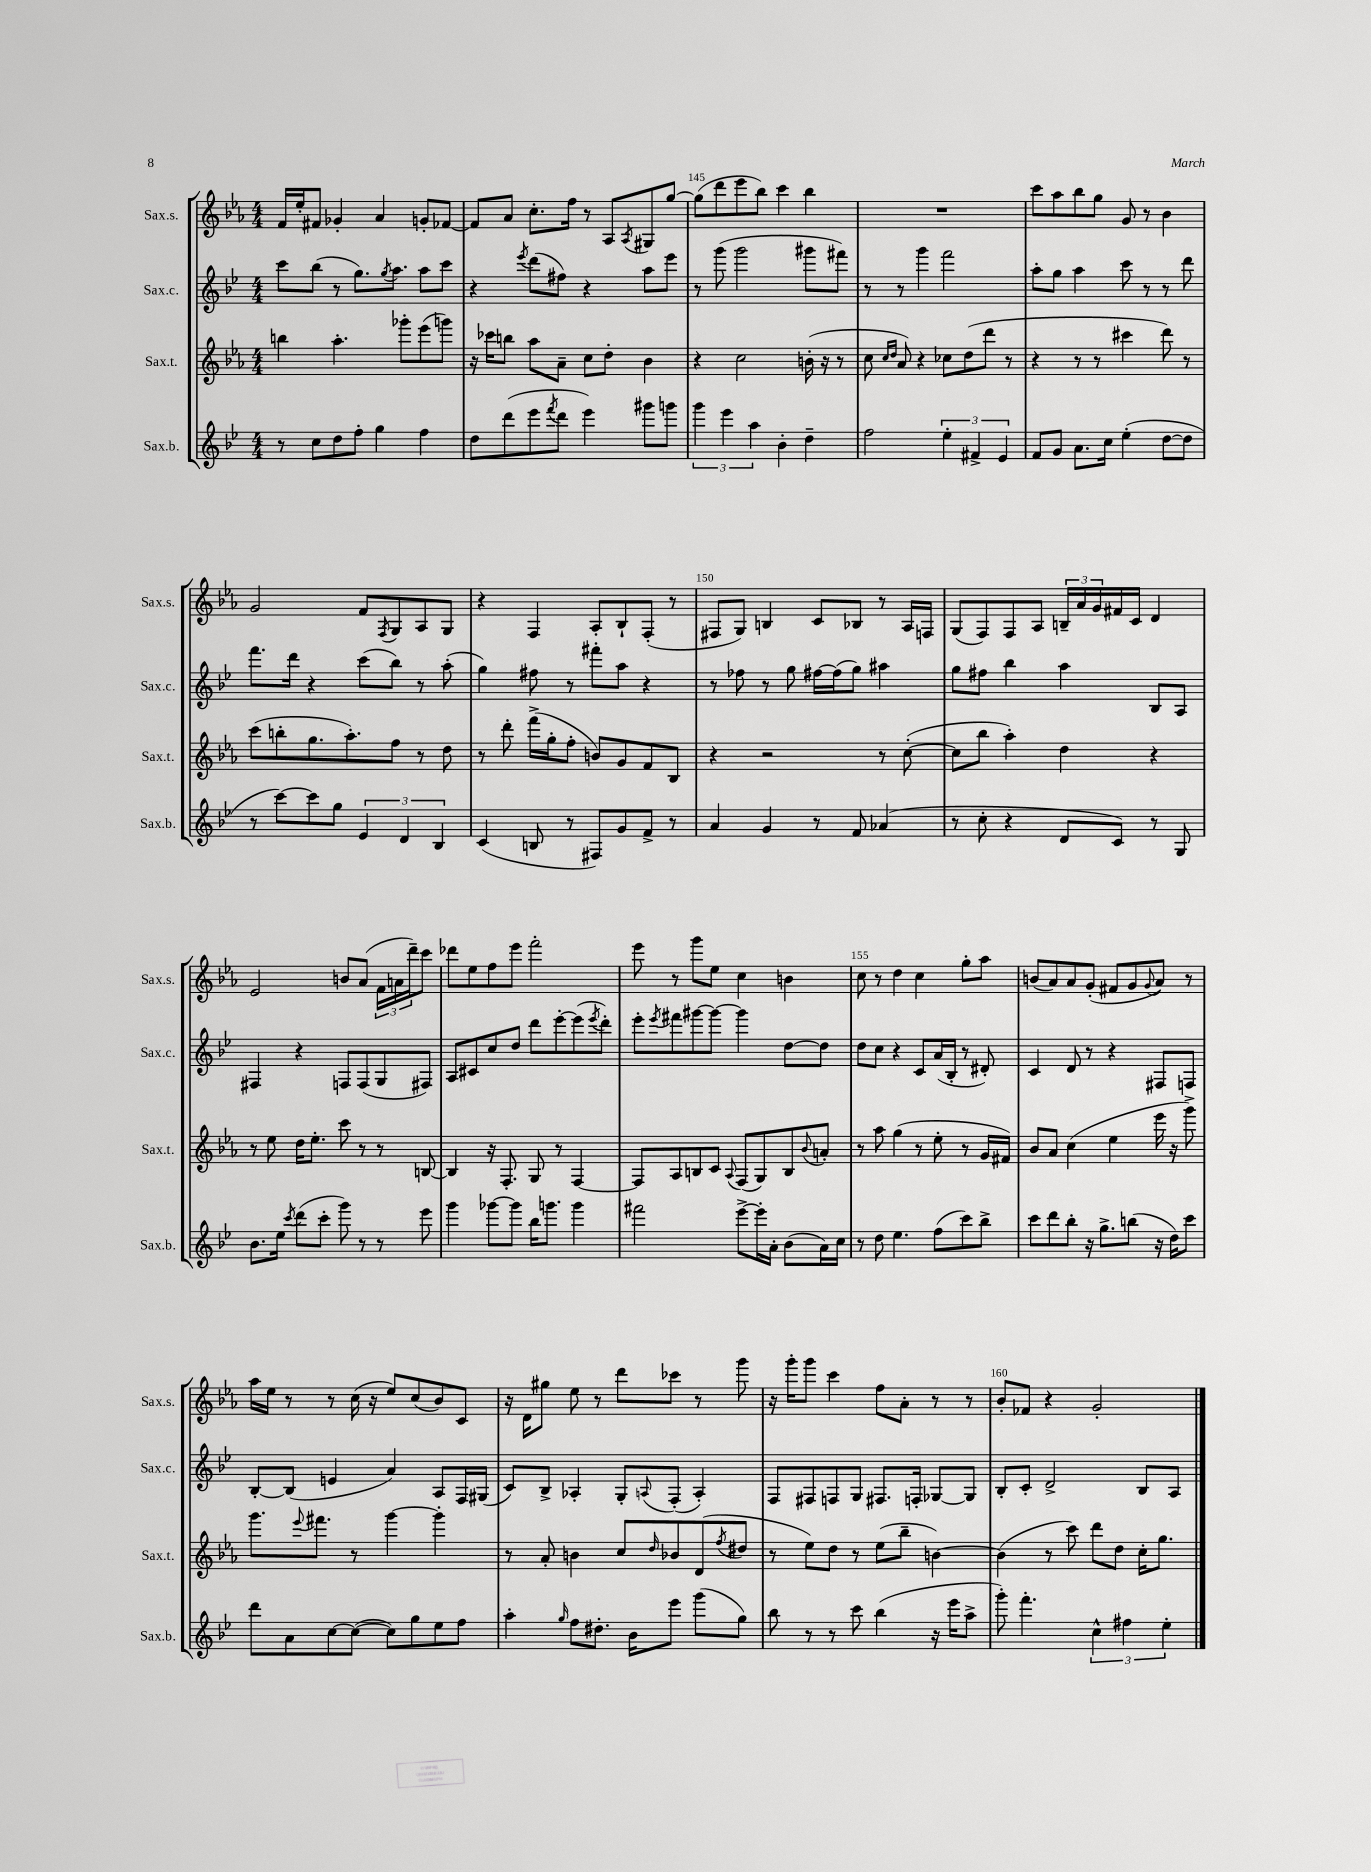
<<
\new StaffGroup <<
\new Staff = "s0" \with { instrumentName = "Sax.s." shortInstrumentName = "Sax.s." } {
    \clef treble \key ees \major \numericTimeSignature \time 4/4
    f'16 ees''16-. fis'8 ges'4-. aes'4 g'8-. fes'8~ |
    fes'8 aes'8 c''8.-. f''16 r8 aes8 \acciaccatura { aes8 } gis8 g''8~ |
    g''8( d'''8 ees'''8 bes''8) c'''4 bes''4 |
    R1 |
    c'''8 aes''8 bes''8 g''8 g'8 r8 bes'4 |
    g'2 f'8 \acciaccatura { f8 } g8 aes8 g8 |
    r4 f4 aes8-. bes8-! f8-.( r8 |
    fis8 g8) b4 c'8 bes8 r8 aes16 f16 |
    g8( f8) f8 aes8 \tuplet 3/2 { b16-- aes'16 g'16 } fis'16 c'16 d'4 |
    ees'2 b'8 aes'8( \tuplet 3/2 { f'16 a'16 d'''16--) } c'''8 |
    des'''8 ees''8 f''8 ees'''8 f'''2-. |
    ees'''8 r8 g'''8 ees''8 c''4 b'4 |
    c''8 r8 d''4 c''4 g''8-. aes''8 |
    b'8( aes'8) aes'8 g'8-.( fis'8 g'8 \appoggiatura { g'8 } aes'8) r8 |
    aes''16 ees''16 r8 r8 c''16( r16 ees''8) c''8( bes'8) c'8 |
    r16 d'16 gis''8 ees''8 r8 d'''8 ces'''8 r8 g'''8 |
    r16 g'''16-. g'''8 c'''4 f''8 aes'8-. r8 r8 |
    bes'8-. fes'8 r4 g'2-. \bar "|." |
}
\new Staff = "s1" \with { instrumentName = "Sax.c." shortInstrumentName = "Sax.c." } {
    \clef treble \key bes \major \numericTimeSignature \time 4/4
    c'''8 bes''8( r8 g''8.) \acciaccatura { g''8 } a''8. a''8 c'''8 |
    r4 \acciaccatura { ees'''8 } d'''8( fis''8) r4 a''8 ees'''8 |
    r8 g'''8( g'''2 gis'''8 fis'''8) |
    r8 r8 g'''4 f'''2 |
    a''8-. g''8 a''4 c'''8 r8 r8 d'''8 |
    f'''8. d'''16 r4 c'''8( bes''8) r8 a''8-.( |
    g''4) fis''8 r8 fis'''8-. a''8 r4 |
    r8 fes''8 r8 g''8 fis''16~ fis''16( g''8) ais''4 |
    g''8 fis''8 bes''4 a''4 bes8 a8 |
    fis4 r4 f8 f8( g8 fis8) |
    a8 cis'8 c''8 d''8 d'''8 ees'''8~-. ees'''8( \acciaccatura { ees'''8 } d'''8-.) |
    ees'''8-. \acciaccatura { ees'''8 } fis'''8 gis'''8~ gis'''8~ gis'''4 d''8~ d''8 |
    d''8 c''8 r4 c'8 a'16( bes16-. r8 dis'8-.) |
    c'4 d'8 r8 r4 fis8 f8 |
    bes8~-. bes8( e'4 a'4) a8 f16 gis16( |
    c'8) bes8-> aes4-. g8-. \appoggiatura { a8 } f8-.( a4-.) |
    f8 fis8 f8 g8 fis8. f16-. ges8~ ges8 |
    bes8-. c'8-. d'2-> bes8 a8 \bar "|." |
}
\new Staff = "s2" \with { instrumentName = "Sax.t." shortInstrumentName = "Sax.t." } {
    \clef treble \key ees \major \numericTimeSignature \time 4/4
    b''4 aes''4.-. ges'''8-. ees'''8( g'''8) |
    r16 ces'''16 b''8 aes''8 aes'8-- c''8 d''8-. bes'4 |
    r4 c''2 b'16-.( r16 r8 |
    c''8 \grace { c''16 d''16 } aes'8) r4 ces''8 d''8( d'''8 r8 |
    r4 r8 r8 cis'''4 d'''8) r8 |
    c'''8( b''8-. g''8. aes''8.-.) f''8 r8 d''8 |
    r8 d'''8-. f'''16->( g''16-. f''8-. b'8) g'8 f'8 bes8 |
    r4 r2 r8 c''8~-.( |
    c''8 bes''8 aes''4-.) d''4 r4 |
    r8 ees''8 d''16 ees''8.-. c'''8 r8 r8 b8~ |
    b4 r16 f8.-. g8 r8 f4~ |
    f8 aes8 b8 c'8 \appoggiatura { aes8 } f8( g8) b8 \appoggiatura { bes'8 } a'8-. |
    r8 aes''8 g''4( r8 ees''8-. r8 g'16 fis'16) |
    bes'8 aes'8 c''4( ees''4 ees'''16 r16 g'''8->) |
    g'''8. \appoggiatura { ees'''8 } fis'''8. r8 g'''4~ g'''4-. |
    r8 aes'8-. b'4 c''8 \grace { d''16 } bes'8 d'8( \acciaccatura { f''8 } dis''8 |
    r8 ees''8) d''8 r8 ees''8( bes''8-- b'4~) |
    b'4( r8 c'''8) d'''8 d''8 c''16-. g''8. \bar "|." |
}
\new Staff = "s3" \with { instrumentName = "Sax.b." shortInstrumentName = "Sax.b." } {
    \clef treble \key bes \major \numericTimeSignature \time 4/4
    r8 c''8 d''8 f''8-. g''4 f''4 |
    d''8 d'''8( ees'''8 \acciaccatura { f'''8 } d'''8 ees'''4) gis'''8 g'''8 |
    \tuplet 3/2 { g'''4 ees'''4 a''4 } bes'4-. d''4-- |
    f''2 \tuplet 3/2 { ees''4-. fis'4-> ees'4 } |
    f'8 g'8 a'8. c''16 ees''4-.( d''8~ d''8 |
    r8 c'''8~) c'''8 g''8 \tuplet 3/2 { ees'4 d'4 bes4 } |
    c'4( b8 r8 fis8) g'8 f'8-> r8 |
    a'4 g'4 r8 f'8 aes'4( |
    r8 c''8-. r4 d'8 c'8) r8 g8 |
    bes'8. ees''16 \acciaccatura { c'''8 } d'''8( c'''8-. g'''8) r8 r8 ees'''8 |
    g'''4 ges'''8~ ges'''8 bes''16 g'''8. g'''4 |
    fis'''2 ees'''8~-> ees'''16-. a'16-. bes'8( a'16) c''16 |
    r8 d''8 ees''4. f''8( c'''8) bes''8-> |
    c'''8 d'''8 bes''8-. r16 g''8.-> b''8( r16 d''16) c'''8 |
    d'''8 a'8 c''8~ c''8~( c''8) g''8 ees''8 f''8 |
    a''4-. \grace { g''16 } f''8 dis''8.-. bes'16 ees'''8 g'''8( g''8) |
    bes''8 r8 r8 c'''8 bes''4( r16 ees'''16 a''8-> |
    g'''8-.) f'''4.-. \tuplet 3/2 { c''4-^ fis''4 ees''4-. } \bar "|." |
}
>>
>>
\layout { \context { \Score currentBarNumber = #143 \override BarNumber.break-visibility = ##(#f #t #t) barNumberVisibility = #(every-nth-bar-number-visible 5) } }
